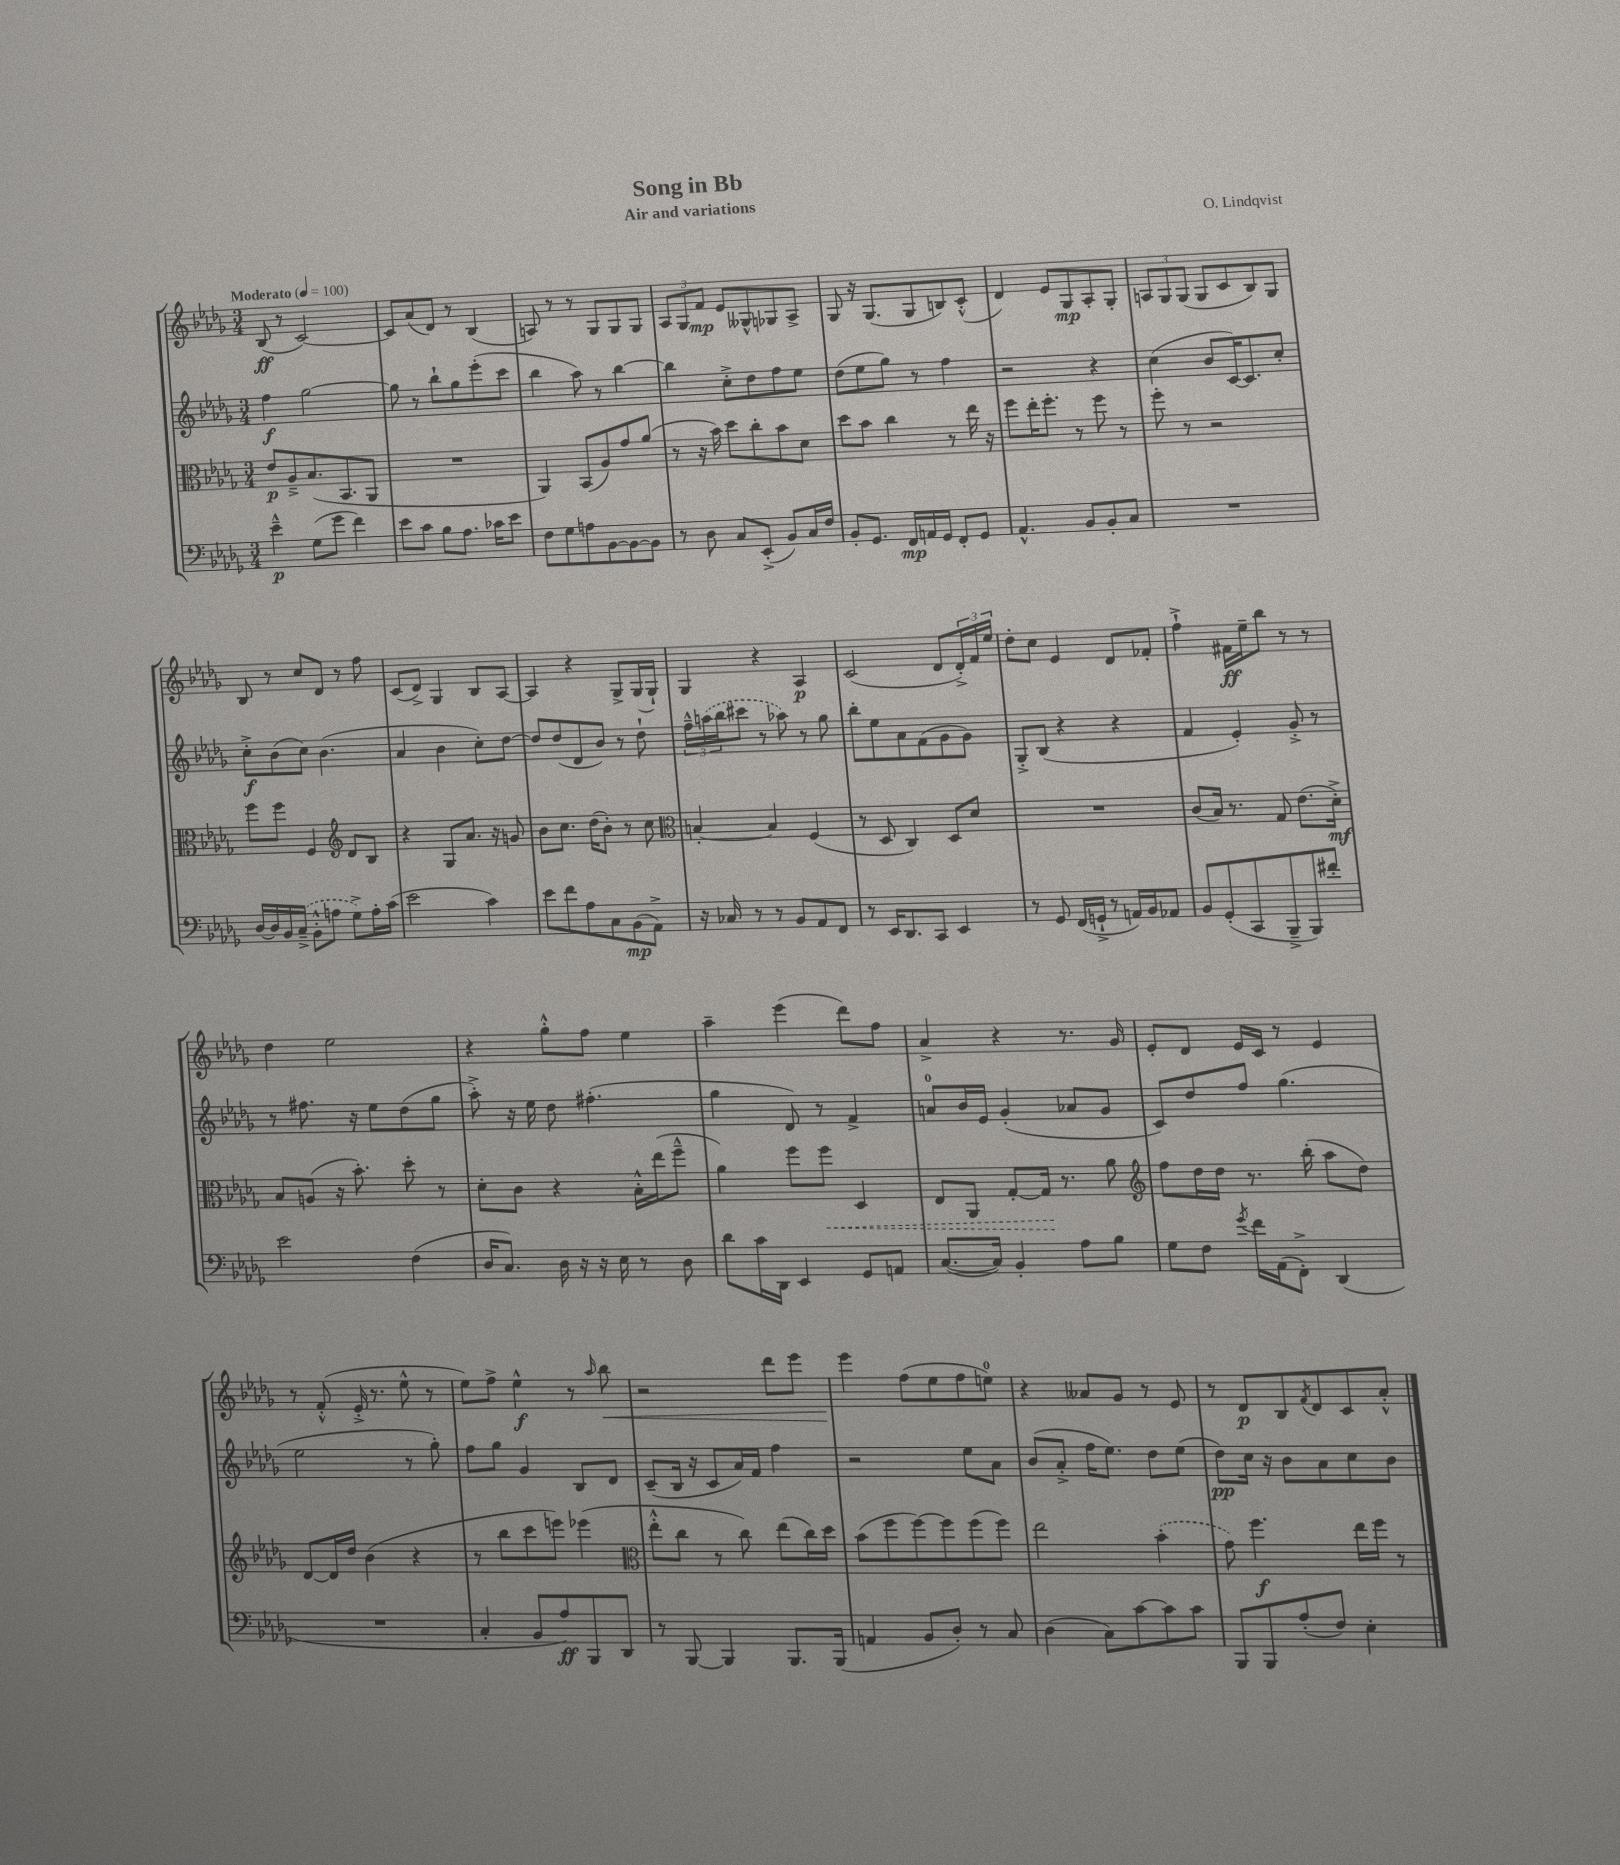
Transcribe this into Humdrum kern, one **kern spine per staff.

**kern	**kern	**kern	**kern
*staff4	*staff3	*staff2	*staff1
*clefF4	*clefC3	*clefG2	*clefG2
*k[b-e-a-d-g-]	*k[b-e-a-d-g-]	*k[b-e-a-d-g-]	*k[b-e-a-d-g-]
*M3/4	*M3/4	*M3/4	*M3/4
*MM100	*MM100	*MM100	*MM100
4e-~^^\	8e-/L	4ff\	(8B-/
.	8A-~^/	.	8r
(8G-\L	(8.B-/	[2gg-\	[2c/)
8g-\J	.	.	.
.	8.BB-/	.	.
4f\)	.	.	.
.	8AA-/J	.	.
=	=	=	=
8e-\L	2.r	8gg-\]	8c/]L
8c\J	.	8r	(8a-/
8B-\L	.	8bb-`\L	8d-/J)
8.A-\J	.	8gg-\	8r
.	.	(8eee-'\	(4B-/
16c-\LK	.	.	.
8e-\J	.	8ccc\J	.
=	=	=	=
8F\L	4AA-/)	4bb-\	8A/)
8G-\	.	.	8r
8A\	(8BB-/L	8aa-\)	8r
[8BB-\	8A-/)	8r	8G-/L
8BB-\_	8g-/	[4bb-\	8G-/
8BB-\]J	(8a-/J	.	8G-/J
=	=	=	=
8r	8r	4bb-\]	12A-/L
.	.	.	12G-/
8D-\	16r	.	.
.	.	.	12f/J
.	16b-\)	.	.
8C/L	8dd-\L	8cc'^\L	8e-/L
(8EE-'^/J	8cc'\	8dd-\	8G--^^/
8BB-/L)	8b-\	8ff\	8G-/
16C/L	8d-\J	8ee-\J	8A-^/J
16F/JJ	.	.	.
=	=	=	=
8BB-'/L	8dd-\L	(8dd-\L	8G-/
8.GG-/J	8b-\J	8ee-\	16r
.	.	.	(8.G-/L
.	4cc\	8gg-\J)	.
16FF/LL	.	.	.
16AA/	.	8r	8G-/
16GG-/JJ	.	.	.
8FF'/L	8r	4ff\	8B/)
8GG-/J	16ee-\	.	(8c'^^/J
.	16r	.	.
=	=	=	=
4.AA-^^/	8ff\L	2r	4d-/)
.	16ee-'\K	.	.
.	8.ff'\J	.	.
.	.	.	8e-/L
8BB-/L	8r	.	8G-/
8BB-'/	8ff\	4r	8A-'/
8C/J	8r	.	8G-'/J
=	=	=	=
2.r	8ff'\	(4cc\	12A/L
.	.	.	12G-/
.	8r	.	.
.	.	.	(12G-/J
.	2r	8b-/L	8G-/L
.	.	[16c/K)	8c/
.	.	8.c/]	.
.	.	.	8B-/)
.	.	8cc'/J	8G-/J
=	=	=	=
[16D-/LL	8ff\L	8cc'^\L	8B-/
16D-/]	.	.	.
16BB-/	8ff\J	(8b-\	8r
(16C~^/JJ	.	.	.
8BB-'^^\L	4F/	8cc\J)	8cc/L
8A\J	.	(4.b-\	8d-/J
*	*clefG2	*	*
8G-^\L)	8d-/L	.	8r
16A'\L	8B-/J	.	8ff\
(16c\JJ	.	.	.
=	=	=	=
2e-\	4r	4a-/	(8c/L
.	.	.	8d-^/J)
.	8G-/L	4b-\	4G-/
.	8.a-/J	.	.
4c\)	.	8cc'\L)	8B-/L
.	16r	.	.
.	8g/	[8dd-\J	[8A-/J
=	=	=	=
8e-\L	8b-\L	8dd-/]L	4A-/]
8f\	8.cc\J	(8dd-/	.
8A-\	.	8d-/	4r
.	(16dd-\LK	.	.
8C\	8b-'\J)	8b-/J)	.
(8BB-\	8r	8r	8G-^/L
8AA-^\J)	8cc\	8dd-`\	(16G-/L
.	.	.	16G-`/JJ)
=	=	=	=
*	*clefC3	*	*
16r	[4B'/	24ff~^^\LL	4G-/
.	.	(24aa\	.
16C-/	.	.	.
.	.	24bb-\J	.
8r	.	8ccc#\J	.
8r	4B/]	8r	4r
8BB-/L	.	8aa-\)	.
8AA-/	(4F/	8r	4A-/
8FF/J	.	8gg-\	.
=	=	=	=
8r	8r	8bb-'\L	(2c/
16EE-/LK	8D-/	8ee-\	.
8.DD-/	.	.	.
.	4C/)	8a-\	.
8CC/J	.	(8f\	.
4EE-/	8D-/L	8g-\	8d-/L
.	8d-/J	8g-\J)	24d-'^/L)
.	.	.	24f/
.	.	.	24ee-/JJ
=	=	=	=
8r	2.r	8G-'^/L	8dd-'\L
8GG-/	.	(8B-/J	8cc\J
(16FF/LL	.	4r	4e-/
16GG`^/JJ	.	.	.
8r	.	.	.
16AA/LL)	.	4r	8d-/L
16BB-/J	.	.	.
8AA-/J	.	.	8f-'/J
=	=	=	=
8BB-/L	(8c/L	4f/	4ff`^\
(8GG-'/	16B-/Jk)	.	.
.	8.r	.	.
8CC/	.	4e-'/)	16f#\LL
.	.	.	16ee-~\J
8BBB-~^/	8G-/	.	8bb-\J
8BBB-/)	(8.e-\L	8g-'^/	8r
8f#'/J	.	8r	8r
.	16d-'^\Jk)	.	.
=	=	=	=
2e-\	8B-/L	8r	4dd-\
.	(8A/J	8.ff#\	.
.	16r	.	2ee-\
.	8.b-'\)	16r	.
.	.	8ee-\L	.
(4F\	8dd-'\	(8dd-\	.
.	8r	8gg-\J	.
=	=	=	=
16D-/LK	8d-'\L	8aa-'^\)	4r
8.C/J)	.	.	.
.	8c\J	16r	.
.	.	16ee-\	.
16D-\	4r	8dd-\	8gg-'^^\L
16r	.	.	.
16r	.	(4.ff#'\	8ff\J
16E-\	.	.	.
8r	16B-'^^\LL	.	4ee-\
.	(16ee-\J	.	.
8D-\	8ff~^^\J	.	.
=	=	=	=
8d-\L	4a-\)	4gg-\	4aa-~\
16c\L	.	.	.
16DD-\JJ	.	.	.
4EE-/	8ff\L	8d-/)	(4eee-\
.	8ff\J	8r	.
8GG-/L	4D-/	4f^/	8ddd-\L)
8AA/J	.	.	8ff\J
=	=	=	=
([8.C/L	8E-/L	8a/L	4a-^/
.	8AA-/J	16b-/L	.
16C/]Jk)	.	16e-/JJ	.
4BB-'/	[8G-'/L	(4g-'/	4r
.	16G-/]Jk	.	.
.	8.r	.	.
8A-\L	.	8a-/L	8.r
8B-\J	8a-\	8g-/J	.
.	.	.	16g-/
=	=	=	=
*	*clefG2	*	*
8G-\L	8ff\L	8c/L)	8e-'/L
8F\J	16dd-\L	8dd-/	8d-/J
.	16dd-\JJ	.	.
8qg-/	.	.	.
16f\LL	8.r	8ff/J	16e-/LL
(16AA-\J	.	.	16c/JJ
8FF'^\J)	.	(4.gg-\	8r
.	(16bb-'\	.	.
(4DD-/	8aa-\L	.	4e-/
.	8dd-\J)	.	.
=	=	=	=
2.r	[8d-/L	2ee-\	8r
.	16d-/]L	.	(8f'^^/
.	16dd-/JJ	.	.
.	(4b-\	.	16e-'^/
.	.	.	8.r
.	4r	8r	8ee-^^\
.	.	8gg-'\)	8r
=	=	=	=
4C'/	8r	8ff\L	8ee-\L)
.	8bb-\L	8gg-\J	8ff^\J
8BB-/L	8ccc\	4g-/	4ee-^^\
8A-/)	8eee\J)	.	.
8BBB-/	(4eee-\	8B-/L	8r
.	.	.	16qqaa-/
8DD-/J	.	8d-/J	8bb-\
=	=	=	=
*	*clefC3	*	*
8r	8ee-'^^\L	(8c~/L	2r
[8BBB-/	8cc\J	16B-/Jk	.
.	.	16r	.
4BBB-/]	8r	8c/L	.
.	8cc\)	16a-/L)	.
.	.	16f/JJ	.
8.BBB-/L	(8ee-\L	4ff\	8ddd-\L
.	16cc\L)	.	8eee-\J
(16BBB-/Jk	16dd-\JJ	.	.
=	=	=	=
4AA/	(8b-\L	2r	4eee-\
.	8ff\	.	.
8BB-/L	[8ff\)	.	(8ff\L
8D-'/J)	8ff\]	.	8ee-\
8r	(8ff\	8ee-\L	8ff\
8C/	8ff\J)	8a-\J	8ee\J)
=	=	=	=
(4D-\	2ee-\	(8b-/L	4r
.	.	8a-'^/J	.
8C\L)	.	16ff\LK	8a--/L
.	.	8.ee-\J)	.
[8c\	.	.	8g-/J
8c\]	(4b-'\	8dd-\L	8r
8c\J	.	(8ee-\J	8e-/
=	=	=	=
8BBB-/L	8g-\)	8dd-\L)	8r
8BBB-/	4.ff\	16cc\Jk	8d-/L
.	.	16r	.
(8A-'/	.	8b-\L	8B-/
.	.	.	8qf/
8F/J)	.	8a-\	8d-/
4E-'\	16ee-\LL	8cc\	8c/
.	16ff\JJ	.	.
.	8r	8b-\J	8a-'^^/J
==	==	==	==
*-	*-	*-	*-
